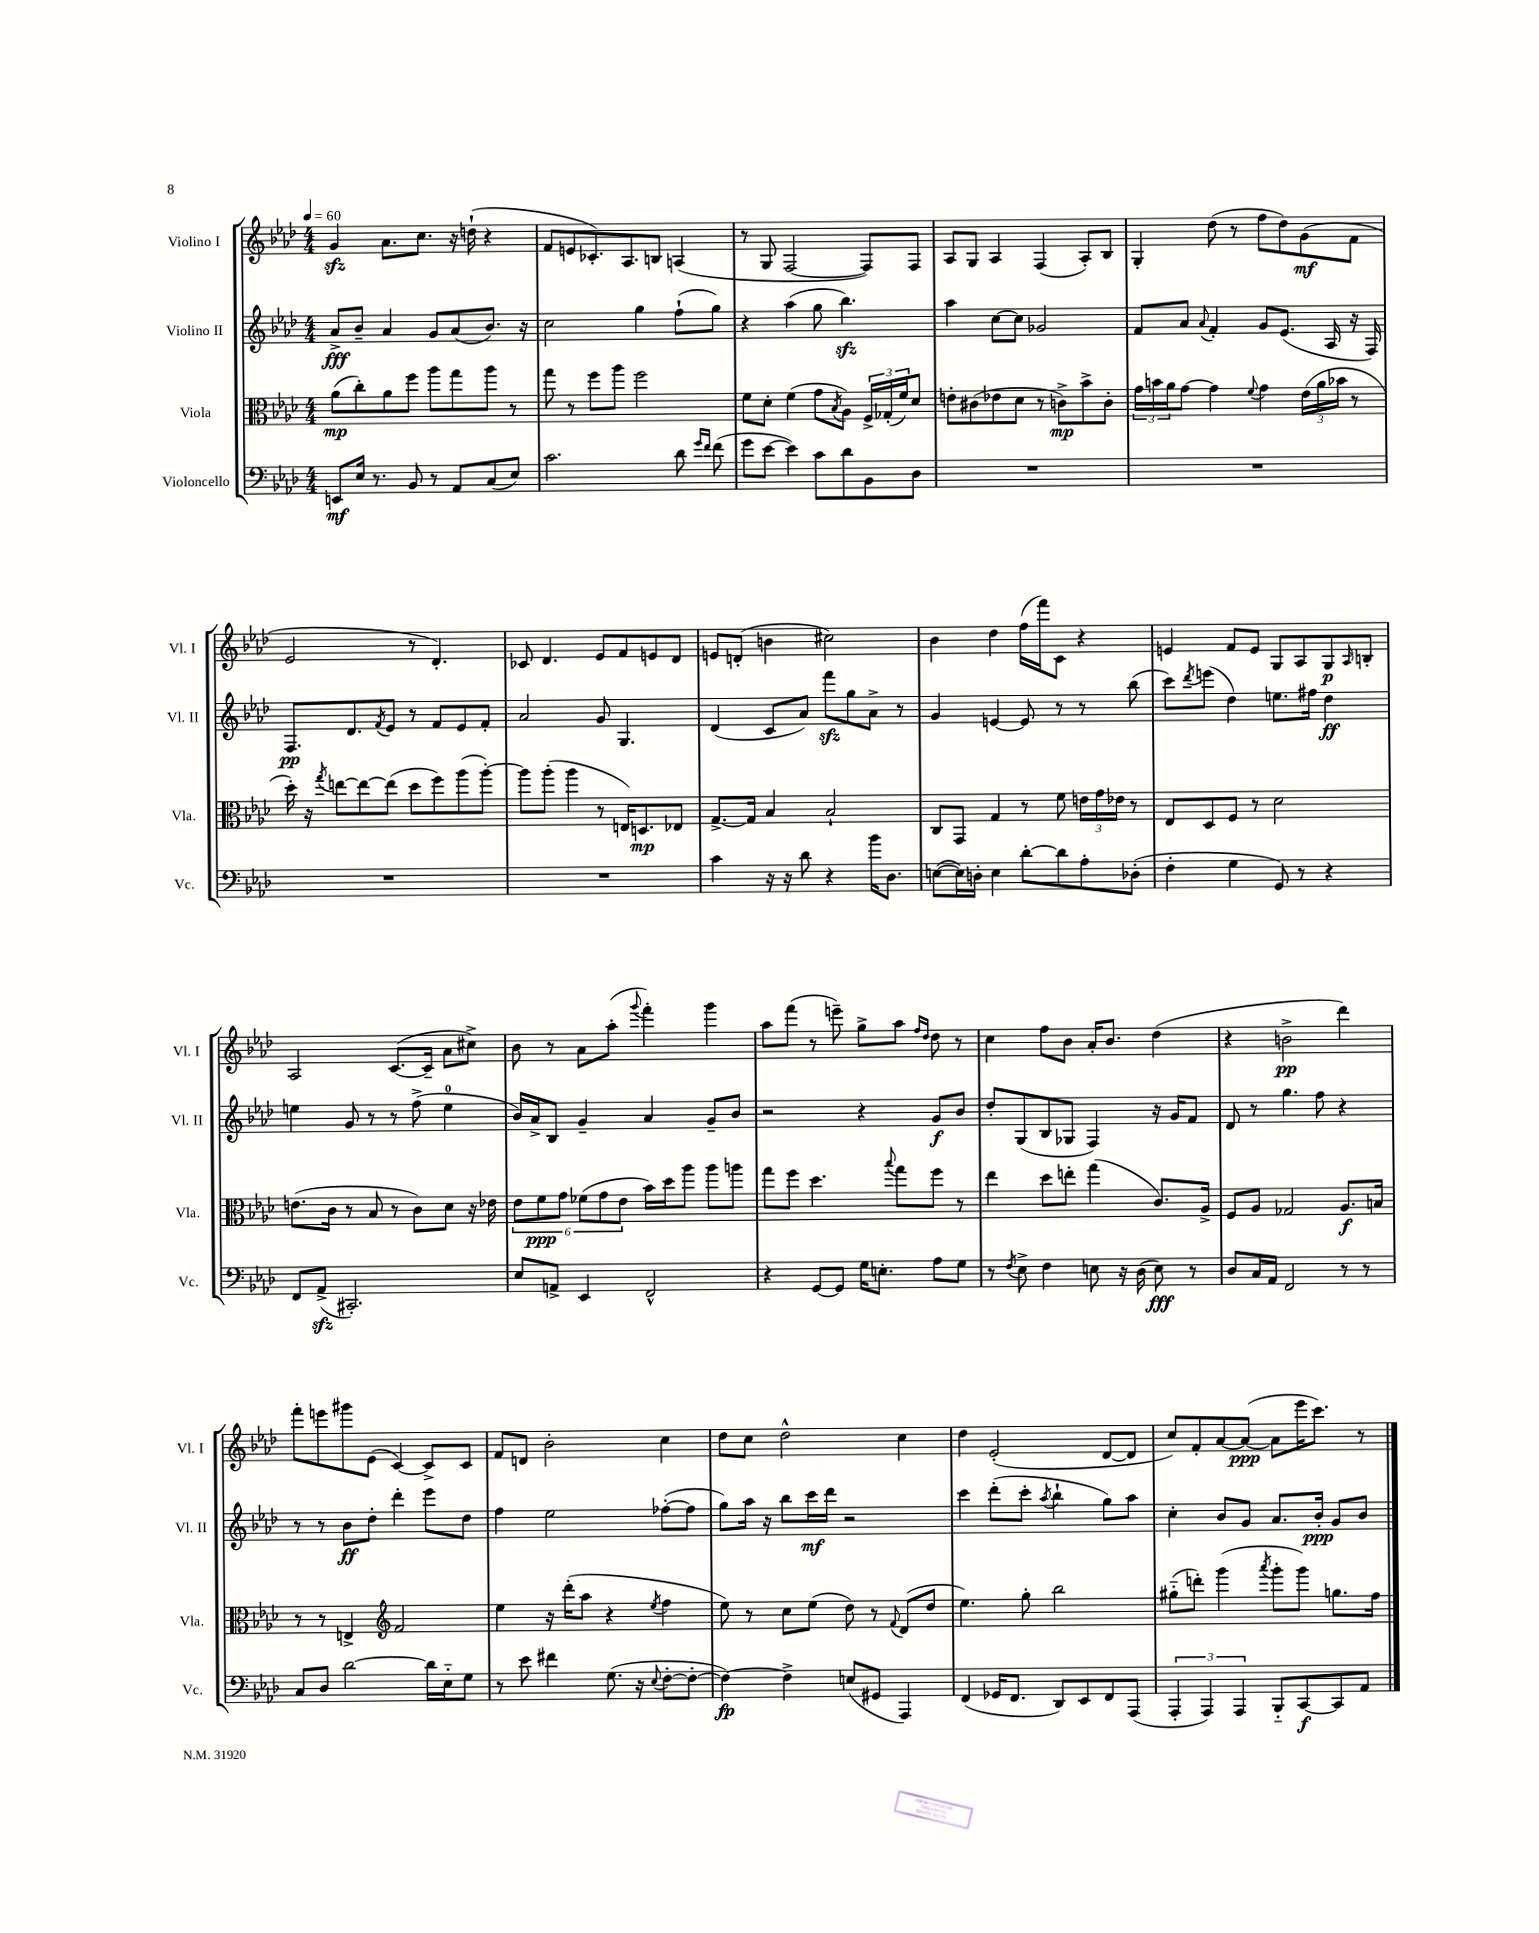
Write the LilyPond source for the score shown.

<<
\new StaffGroup <<
\new Staff = "s0" \with { instrumentName = "Violino I" shortInstrumentName = "Vl. I" } {
    \clef treble \key aes \major \numericTimeSignature \time 4/4 \tempo 4 = 60
    g'4\sfz aes'8. c''8. r16 d''16-!( r4 |
    f'8 e'8 ces'8.-.) aes8. b8 a4( |
    r8 g8 f2~ f8) f8 |
    aes8 g8 aes4 f4( aes8-.) bes8 |
    g4-. des''8( r8 f''8 des''8) g'8\mf( f'8 |
    ees'2 r8 des'4.-.) |
    ces'8 des'4. ees'8 f'8 e'8 des'8 |
    e'8 d'8-.( b'4 cis''2) |
    bes'4 des''4 f''16( f'''16) c'8 r4 |
    e'4 f'8 e'8 g8 aes8 g8\p \grace { aes16 } b8-. |
    aes2 c'8.~( c'16-- aes'8 cis''8->) |
    bes'8 r8 aes'8 aes''8-.( \appoggiatura { g'''8 } f'''4-.) g'''4 |
    aes''8 f'''8( r8 e'''8--) g''8-> aes''8 \grace { f''16 des''16 } des''8 r8 |
    c''4 f''8 bes'8 aes'16-. bes'8. des''4( |
    r4 b'2->\pp des'''4) |
    f'''8-. e'''8 gis'''8 ees'8( c'4~) c'8-> c'8 |
    f'8 d'8 bes'2-. c''4 |
    des''8 c''8 des''2-^ c''4 |
    des''4 ees'2-.( des'8~ des'8 |
    c''8) f'8-. aes'8~ aes'8~\ppp( aes'8 ees'''16 c'''8.) r8 \bar "|." |
}
\new Staff = "s1" \with { instrumentName = "Violino II" shortInstrumentName = "Vl. II" } {
    \clef treble \key aes \major \numericTimeSignature \time 4/4
    aes'8->\fff bes'8-- aes'4 g'8 aes'8( bes'8.) r16 |
    c''2 g''4 f''8-!( g''8) |
    r4 aes''4( g''8 bes''4.\sfz) |
    aes''4 c''8~ c''8 ges'2 |
    f'8 aes'8 \appoggiatura { aes'8 } f'4-. g'8 ees'8.( aes16 r16 f16) |
    f8.\pp des'8. \acciaccatura { f'8 } ees'8 r8 f'8 ees'8 f'8-. |
    aes'2 g'8 g4. |
    des'4( c'8 aes'8) f'''8\sfz g''8 aes'8-> r8 |
    g'4 e'4~ e'8 r8 r8 bes''8( |
    c'''8) \acciaccatura { des'''8 } e'''8( des''4) e''8. fis''16 des''4\ff |
    e''4 g'8 r8 r8 f''8->( e''4-0 |
    bes'16) aes'16-> bes8 g'4-- aes'4 g'8-- bes'8 |
    r2 r4 g'8\f bes'8 |
    des''8-. g8( bes8 ges8 f4) r16 g'16 f'8 |
    des'8 r8 g''4. f''8 r4 |
    r8 r8 bes'8\ff des''8-. des'''4-. ees'''8 des''8 |
    f''4 ees''2 fes''8~-.( fes''8 |
    g''8) aes''16 r16 bes''8 c'''16\mf des'''16 r2 |
    c'''4 des'''8-.( c'''8-. \acciaccatura { aes''8 } bes''4-! g''8) aes''8 |
    c''4-. bes'8 g'8 aes'8. bes'16-.\ppp g'8 bes'8 \bar "|." |
}
\new Staff = "s2" \with { instrumentName = "Viola" shortInstrumentName = "Vla." } {
    \clef alto \key aes \major \numericTimeSignature \time 4/4
    aes'8\mp( c''8-.) aes'8 f''8 aes''8 g''8 aes''8 r8 |
    g''8 r8 f''8 aes''8 f''2 |
    f'8 des'8-. f'4( g'8 \acciaccatura { bes8 } aes8) \tuplet 3/2 { f16-> ges16-.( f'16) } des'8 |
    e'8-. cis'8( ees'8 des'8 r8 c'8->\mp) bes'8-> c'8-. |
    \tuplet 3/2 { g'16 b'16 aes'16 } g'8~ g'4 \appoggiatura { f'8 } g'4 \tuplet 3/2 { ees'16( aes'16 bes'16 } r8 |
    des''16-.) r16 \acciaccatura { g''8 } e''8~ e''8~ e''8( des''8 f''8) aes''8( aes''8~-.) |
    aes''8 aes''8-.( aes''4 r8 e16) d8.\mp ees8 |
    g8.~-> g16 bes4 bes2-! |
    c8 g,8 g4 r8 f'8 \tuplet 3/2 { e'16 g'16 ees'16 } r8 |
    ees8 des8 f8 r8 des'2 |
    e'8.( c'16 r8 bes8 r8 c'8) des'8 r16 ees'16 |
    \tuplet 6/4 { ees'8 f'8\ppp g'8 fes'8( g'8 ees'8 } bes'16) des''16 aes''8 aes''8 a''8 |
    g''8 f''8 des''4. \appoggiatura { bes''8 } g''8 f''8 r8 |
    ees''4 des''8 e''8-. g''4( c'8.) aes16-> |
    f8 aes8 ges2 aes8.\f b16 |
    r8 r8 e4-> \clef treble f'2 |
    ees''4 r16 des'''16-.( aes''8 r4 \acciaccatura { ees''8 } f''4 |
    ees''8) r8 c''8 ees''8( des''8) r8 \appoggiatura { f'8 } des'8( des''8 |
    ees''4.) g''8-. bes''2 |
    gis''8-_( d'''8-.) g'''4( \acciaccatura { aes'''8 } g'''8-. g'''8) g''8. f''16 \bar "|." |
}
\new Staff = "s3" \with { instrumentName = "Violoncello" shortInstrumentName = "Vc." } {
    \clef bass \key aes \major \numericTimeSignature \time 4/4
    e,8\mf ees16 r8. bes,8 r8 aes,8 c8( ees8) |
    c'2. des'8 \grace { g'16 f'16 } f'8( |
    g'8 ees'8~ ees'4) c'8 des'8 bes,8 des8 |
    R1 |
    R1 |
    R1 |
    R1 |
    c'4 r16 r16 des'8 r4 bes'16 des8. |
    e8~( e16) d16-. e4 des'8~-. des'8 aes8-. des8-.( |
    f4-. g4 g,8) r8 r4 |
    f,8 aes,8->\sfz( cis,2.-.) |
    ees8 a,8-> ees,4 f,2-^ |
    r4 g,8~ g,8 g16 e8.-. aes8 g8 |
    r8 \acciaccatura { f8 } ees8-> f4 e8 r16 des16( e8\fff) r8 |
    des8 c16 aes,16 f,2 r8 r8 |
    c8 des8 des'2~ des'16 ees16-_ g8 |
    r8 ees'8 fis'4 g8.( r16 \appoggiatura { ees8 } f8~-. f8~-. |
    f4~\fp) f4-> e8( gis,8 aes,,4) |
    f,4( ges,16 f,8. des,8) ees,8 f,8 aes,,8( |
    \tuplet 3/2 { aes,,4-. aes,,4) aes,,4 } bes,,8-_ c,8~\f c,8 aes,8 \bar "|." |
}
>>
>>
\layout { \context { \Score \remove "Bar_number_engraver" } }
